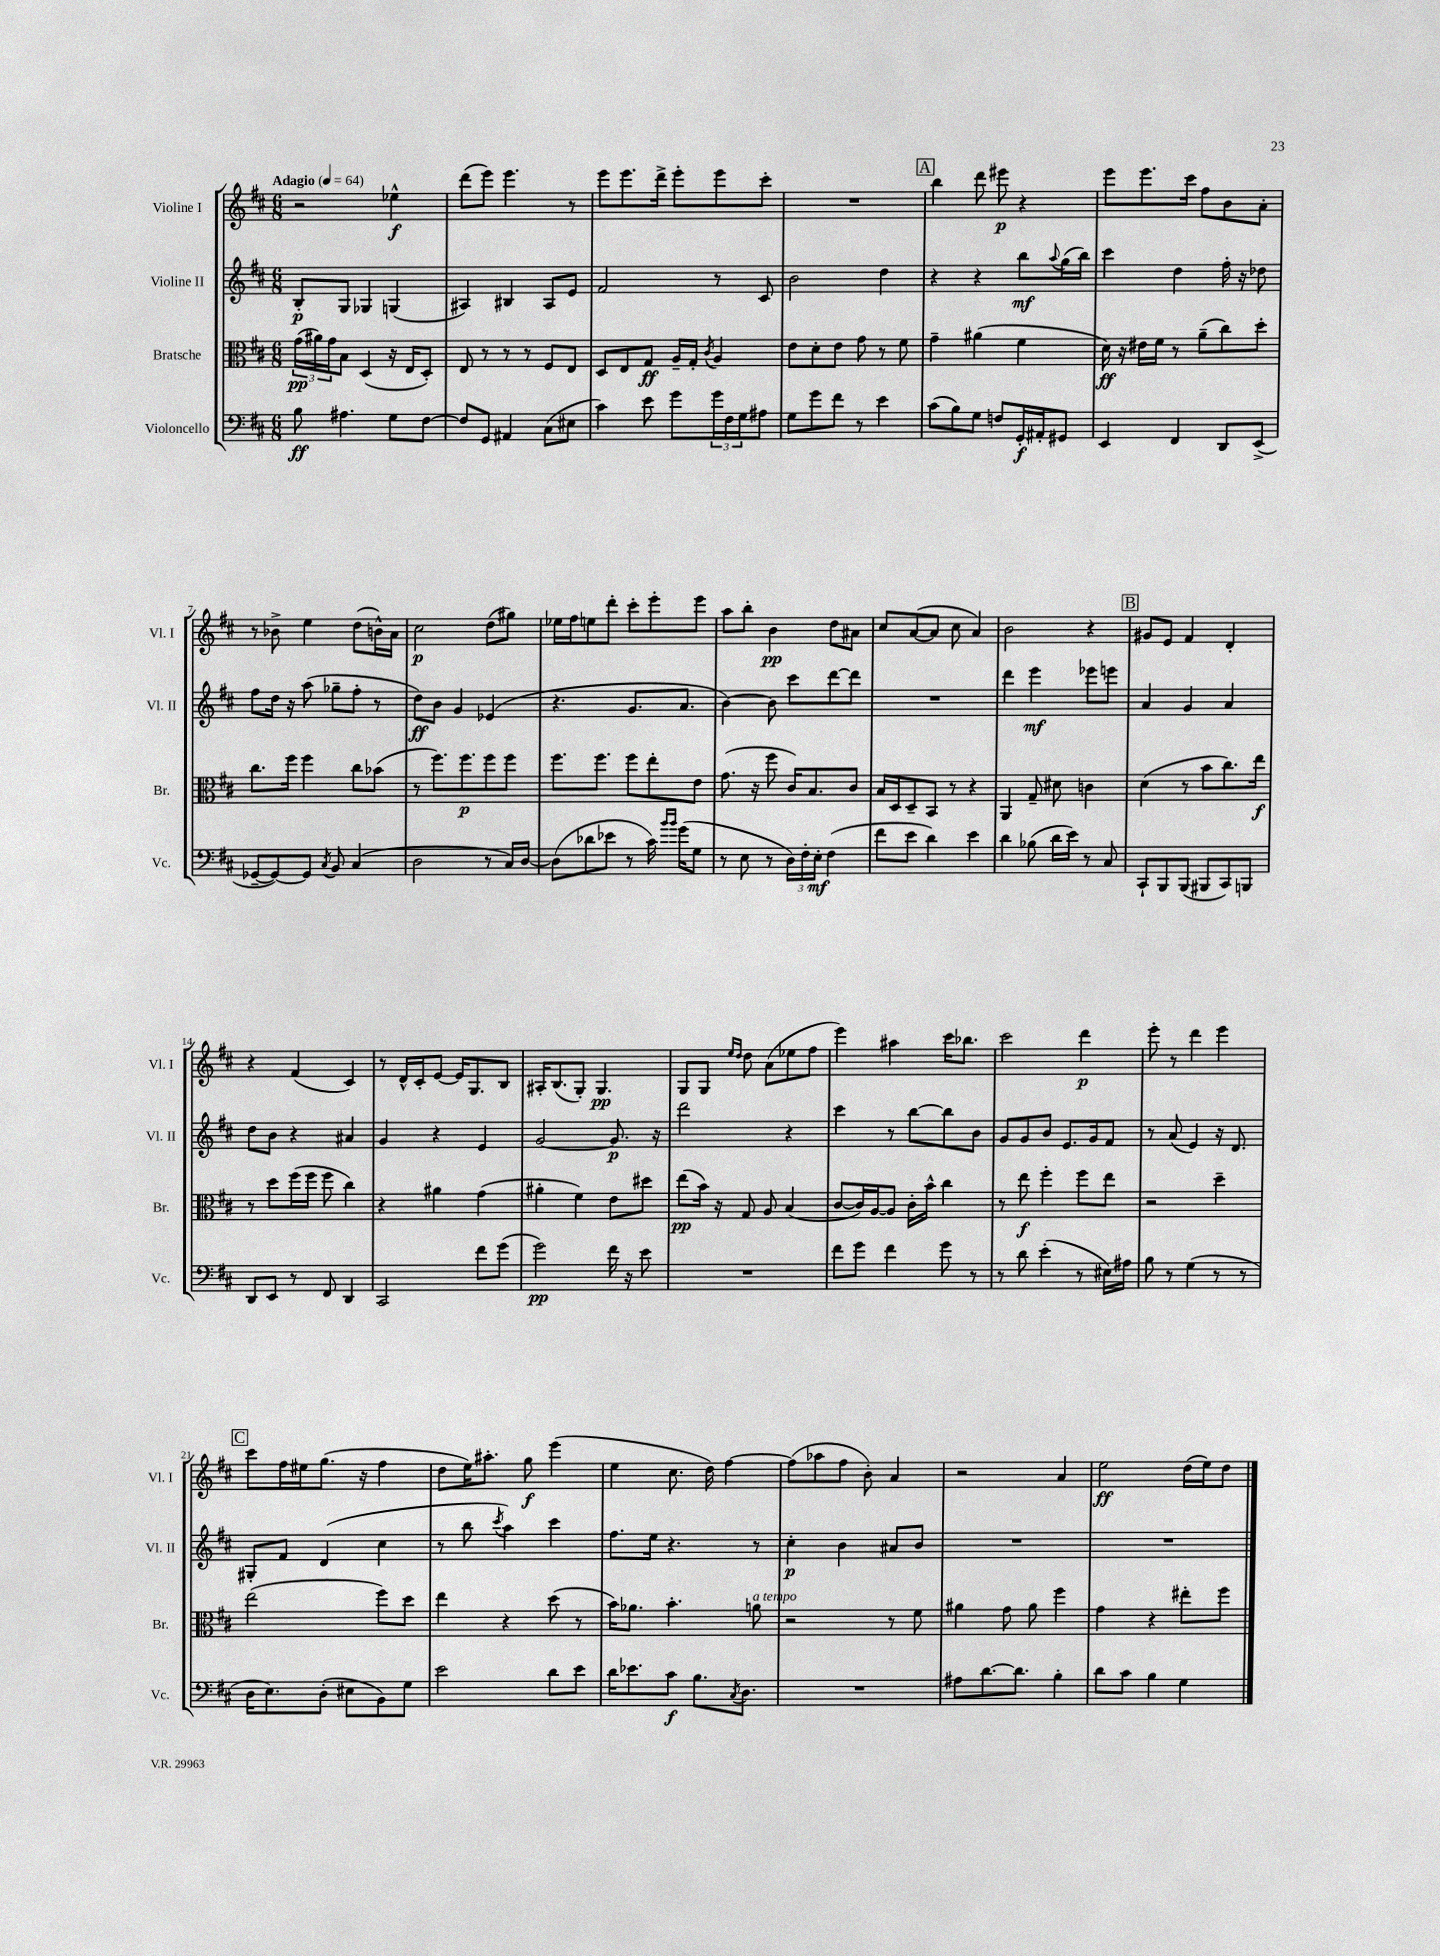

**kern	**kern	**kern	**kern
*staff4	*staff3	*staff2	*staff1
*clefF4	*clefC3	*clefG2	*clefG2
*k[f#c#]	*k[f#c#]	*k[f#c#]	*k[f#c#]
*M6/8	*M6/8	*M6/8	*M6/8
*MM64	*MM64	*MM64	*MM64
8B	(24g	8B'	2r
.	24a#)	.	.
.	24g	.	.
4.A#	8B	8G	.
.	(4D	4G-	.
8G	16r	(4G	4ee-^^
.	16E	.	.
[8F#	8D')	.	.
=	=	=	=
8F#]	8E	4A#)	(8ddd
8GG	8r	.	8eee)
4AA#	8r	4B#	4.eee
.	8r	.	.
(8C#	8F#	8A#	.
8E#	8E	8e	8r
=	=	=	=
4c#)	8D	2f#	8eee
.	8E	.	8.eee
8e	8G	.	.
.	.	.	16ddd^
8g	16A~	.	8eee'
.	16G'	.	.
.	8qc#	.	.
24g	4A	8r	8eee
24F#	.	.	.
24G	.	.	.
8A#	.	8c#	8ccc#'
=	=	=	=
8G	8e	2b	2.r
8g	8d'	.	.
8f#	8e	.	.
8r	8g	.	.
4e	8r	4dd	.
.	8f#	.	.
=	=	=	=
(8c#	4g~	4r	4bb
8B)	.	.	.
8G	(4a#	4r	8ddd
8F	.	.	8eee#
16GG'	4f#	8bb	4r
16AA#'	.	.	.
.	.	8qqaa	.
8GG#	.	(16gg	.
.	.	16bb)	.
=	=	=	=
4EE	16d)	4ccc#	8eee
.	16r	.	.
.	16e#	.	8.eee
.	16f#	.	.
4FF#	8r	4dd	.
.	.	.	16ccc#
.	(8a~	.	8ff#
8DD	8cc#)	16ff#'	8b
.	.	16r	.
(8EE^	8dd'	8dd-	8a'
=	=	=	=
[8GG-~	8.cc#	8ff#	8r
8GG-_)	.	16dd	8b-^
.	16ff#	16r	.
8GG-]	4ff#	(8aa	4ee
8qC#	.	.	.
8BB	.	8gg-~	.
(4C#	8cc#	8ff#'	(8dd
.	(8b-	8r	16b^^)
.	.	.	16a
=	=	=	=
2D	8r	8dd)	2cc#
.	8.ff#)	8b	.
.	.	4g	.
.	8.ff#	.	.
8r	8ff#	(4e-	(8dd
16C#)	8ff#	.	8gg#)
[16D	.	.	.
=	=	=	=
(8D]	8.ff#	4.r	16ee-
.	.	.	16ff#
8d-	.	.	8ee
.	8.ff#	.	.
8e-	.	.	8ddd'
8r	8ff#	8.g	8ccc#'
16c#)	8ee'	.	8eee'
16qqb	.	.	.
16qqb	.	.	.
(16g	.	8.a	.
8G	8e	.	8eee
=	=	=	=
8r	(8.g	[4b)	8aa
8E	.	.	8bb'
.	16r	.	.
8r	8ff#	8b]	4b
24D)	16c#)	8ccc#	.
24F#'	.	.	.
.	8.B	.	.
24E'	.	.	.
(4F#	.	[8ddd	8dd
.	8c#	8ddd]	8a#
=	=	=	=
8f#	16B	2.r	8cc#
.	16D	.	.
8e	8D~	.	([8a
4d)	8BB	.	8a]
.	8r	.	8cc#
4e	4r	.	4a)
=	=	=	=
4d	4AA	4ddd	2b
(8B-	8G~	4eee	.
16d	8d#	.	.
16e)	.	.	.
8r	4c	8eee-	4r
8C#	.	8eee	.
=	=	=	=
8CC#`	(4d	4a	8g#
8BBB	.	.	8e
(8BBB	8r	4g	4f#
8BBB#	8b	.	.
8CC#)	8.cc#)	4a	4d'
8BBB	.	.	.
.	16ee	.	.
=	=	=	=
8DD	8r	8dd	4r
8EE	8dd	8b	.
8r	(16ff#	4r	(4f#
.	16ff#	.	.
8FF#	8ff#	.	.
4DD	4cc#)	4a#	4c#)
=	=	=	=
2CC#	4r	4g	8r
.	.	.	16d^^
.	.	.	16c#'
.	4a#	4r	[8e
.	.	.	16e]
.	.	.	8.G
8f#	(4g	4e	.
(8g	.	.	8B
=	=	=	=
2g)	4a#'	[2g	16A#'
.	.	.	(8.B
.	4f#)	.	8G')
.	.	.	4.G
16f#	8e	8.g]	.
16r	.	.	.
8e	8dd#	.	.
.	.	16r	.
=	=	=	=
2.r	(8ee	2ddd	8G
.	16b)	.	8G
.	16r	.	.
.	.	.	16qqee
.	.	.	16qqdd
.	8G	.	8dd
.	8A	.	(8a
.	(4B	4r	8ee-
.	.	.	8ff#
=	=	=	=
8f#	[8c#	4ccc#	4eee)
8g	16c#])	.	.
.	[16A	.	.
4f#	8A]	8r	4aa#
.	16c#'	[8bb	.
.	16b^^	.	.
8g	4cc#	8bb]	16ccc#
.	.	.	8.bb-
8r	.	8b	.
=	=	=	=
8r	8r	8g	2ccc#
8d	8ee	8g	.
(4e'	4ff#'	8b	.
.	.	8.e	.
8r	8ff#	.	4ddd
.	.	16g	.
16E#)	8ee	8f#	.
16A#	.	.	.
=	=	=	=
8B	2r	8r	8eee'
8r	.	(8a	8r
(4G	.	4e)	4ddd
8r	4dd~	16r	4eee
.	.	8.d	.
8r	.	.	.
=	=	=	=
16D	(2ee	8G#'	8ccc#
8.E)	.	.	.
.	.	8f#	16ff#
.	.	.	16ee#
(8D'	.	(4d	(8.gg
8E#	.	.	.
.	.	.	16r
8BB)	8ff#)	4cc#	4ff#
8G	8dd	.	.
=	=	=	=
2e	4ee	8r	8dd
.	.	8bb	16ee)
.	.	.	8.aa#'
.	.	8qccc#	.
.	4r	4aa)	.
.	.	.	8gg
8d	(8dd	4ccc#	(4eee
8e	8r	.	.
=	=	=	=
16d	16b)	8.ff#	4ee
8.e-	8.a-	.	.
.	.	16ee	.
8c#	4.b'	4.r	8.cc#
8.B	.	.	.
.	.	.	16dd)
.	.	.	[4ff#
8qC#	.	.	.
8.D	.	.	.
.	8a	8r	.
=	=	=	=
2.r	2r	4cc#'	(8ff#]
.	.	.	8aa-
.	.	4b	8ff#
.	.	.	8b')
.	8r	8a#	4a
.	8f#	8b	.
=	=	=	=
8A#	4a#	2.r	2r
[8.d	.	.	.
.	8g	.	.
8.d]	.	.	.
.	8a#	.	.
4B'	4ff#	.	4a
=	=	=	=
8d	4g	2.r	2ee
8c#	.	.	.
4B	4r	.	.
4G	8ee#'	.	(16dd
.	.	.	16ee)
.	8ff#	.	8dd
==	==	==	==
*-	*-	*-	*-
